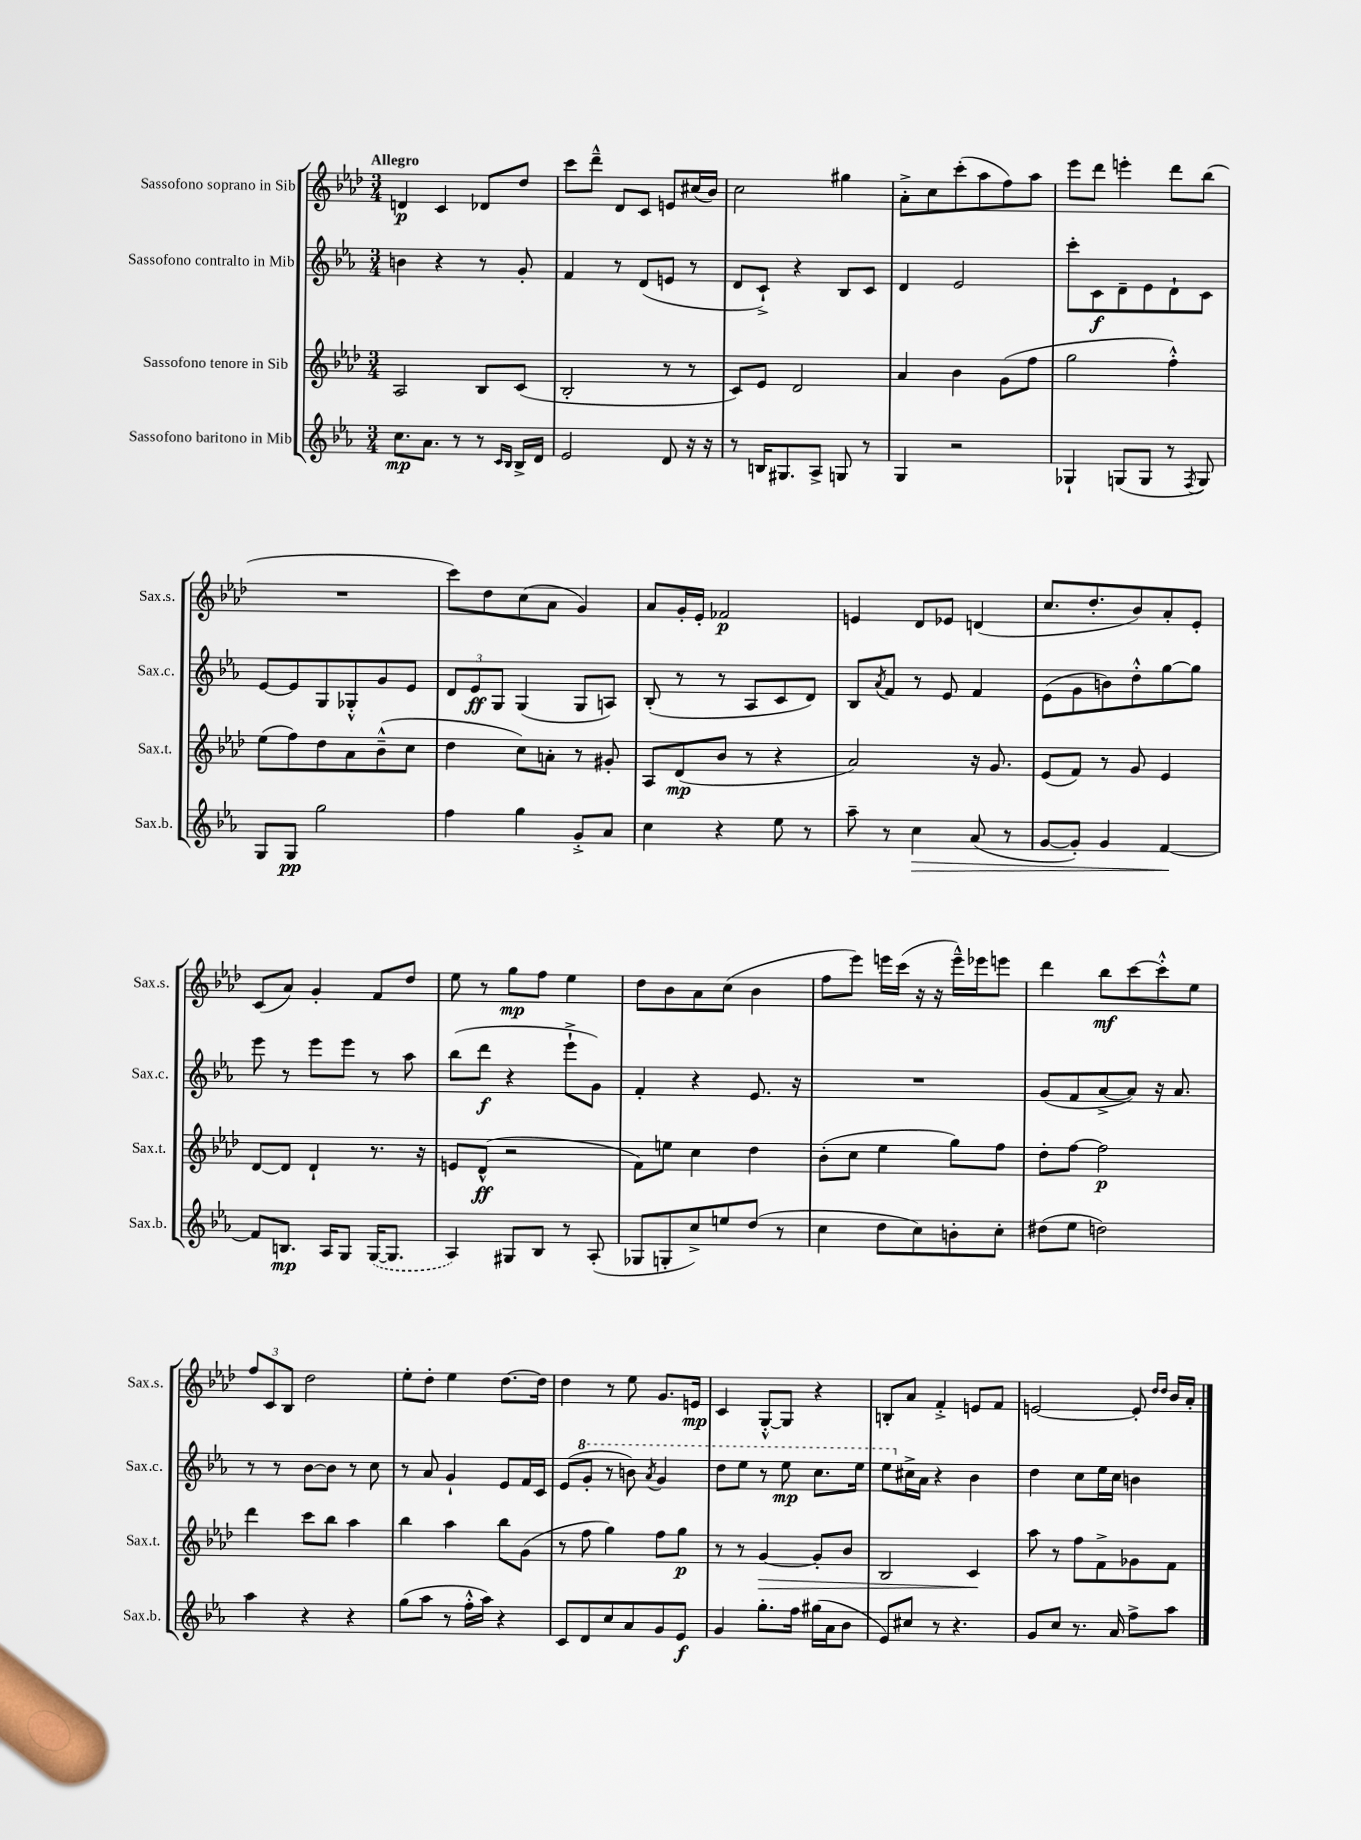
<<
\new StaffGroup <<
\new Staff = "s0" \with { instrumentName = "Sassofono soprano in Sib" shortInstrumentName = "Sax.s." } {
    \clef treble \key aes \major \numericTimeSignature \time 3/4 \tempo "Allegro"
    d'4\p c'4 des'8 des''8 |
    c'''8 des'''8---^ des'8 c'8 e'8 cis''16( bes'16) |
    c''2 gis''4 |
    aes'8-.-> c''8 c'''8-.( aes''8 f''8) aes''8 |
    ees'''8 des'''8 e'''4-. des'''8 bes''8( |
    R2. |
    c'''8) des''8 c''8( aes'8 g'4) |
    aes'8 g'16-. ees'16-. fes'2\p |
    e'4 des'8 ees'8 d'4( |
    c''8. des''8.-. bes'8) aes'8-. ees'8-. |
    c'8( aes'8) g'4-. f'8 des''8 |
    ees''8 r8 g''8\mp f''8 ees''4 |
    des''8 bes'8 aes'8 c''8( bes'4 |
    f''8 ees'''8) e'''16 c'''16( r16 r16 e'''16---^) ees'''16 e'''8 |
    des'''4 bes''8\mf c'''8~ c'''8-.-^ ees''8 |
    \tuplet 3/2 { f''8 c'8 bes8 } des''2 |
    ees''8-. des''8-. ees''4 des''8.~ des''16 |
    des''4 r8 ees''8 g'8. e'16\mp |
    c'4 g8~-.-^ g8 r4 |
    b8-. aes'8 f'4-.-> e'8 f'8 |
    e'2~ e'8-. \grace { des''16 des''16 } bes'16 aes'16-. \bar "|." |
}
\new Staff = "s1" \with { instrumentName = "Sassofono contralto in Mib" shortInstrumentName = "Sax.c." } {
    \clef treble \key ees \major \numericTimeSignature \time 3/4
    b'4 r4 r8 g'8-. |
    f'4 r8 d'8( e'8 r8 |
    d'8 c'8-!->) r4 bes8 c'8 |
    d'4 ees'2 |
    c'''8-. c'8\f d'8-- ees'8 d'8-! c'8 |
    ees'8~ ees'8 g8 ges8-.-^ g'8 ees'8 |
    \tuplet 3/2 { d'8 ees'8\ff g8 } g4( g8 a8) |
    bes8-.( r8 r8 aes8 c'8 d'8) |
    bes8 \acciaccatura { aes'8 } f'8 r8 ees'8 f'4 |
    ees'8( g'8 b'8) d''8-.-^ g''8~ g''8 |
    ees'''8 r8 ees'''8 ees'''8 r8 aes''8 |
    bes''8( d'''8\f r4 ees'''8-!-> g'8) |
    f'4-. r4 ees'8. r16 |
    R2. |
    g'8( f'8 aes'8~-> aes'8) r16 aes'8. |
    r8 r8 bes'8~ bes'8 r8 c''8 |
    r8 aes'8 g'4-! ees'8 f'16 c'16 |
    ees'8( \ottava #1 g''8-. r8 b''8) \acciaccatura { aes''8 } g''4 |
    d'''8 ees'''8 r8 ees'''8\mp c'''8. ees'''16 |
    ees'''8 \ottava #0 cis''16-> aes'16 r4 bes'4 |
    d''4 c''8 ees''16 c''16 b'4 \bar "|." |
}
\new Staff = "s2" \with { instrumentName = "Sassofono tenore in Sib" shortInstrumentName = "Sax.t." } {
    \clef treble \key aes \major \numericTimeSignature \time 3/4
    aes2 bes8 c'8( |
    bes2-. r8 r8 |
    c'8) ees'8 des'2 |
    aes'4 bes'4 g'8( f''8 |
    g''2 f''4-.-^) |
    ees''8( f''8) des''8 aes'8 bes'8---^( c''8 |
    des''4 c''8) a'8-. r8 gis'8-. |
    aes8 des'8\mp( bes'8 r8 r4 |
    aes'2) r16 g'8. |
    ees'8( f'8) r8 g'8 ees'4 |
    des'8~ des'8 des'4-! r8. r16 |
    e'8 des'8-^\ff( r2 |
    f'8) e''8 c''4 des''4 |
    bes'8-.( c''8 ees''4 g''8) f''8 |
    des''8-. f''8~ f''2\p |
    des'''4 c'''8 bes''8 aes''4 |
    bes''4 aes''4 bes''8 g'8( |
    r8 f''8 g''4) f''8 g''8\p |
    r8 r8 g'4~\> g'8-. bes'8 |
    bes2 c'4\! |
    aes''8 r8 f''8 f'8-> ges'8 f'8 \bar "|." |
}
\new Staff = "s3" \with { instrumentName = "Sassofono baritono in Mib" shortInstrumentName = "Sax.b." } {
    \clef treble \key ees \major \numericTimeSignature \time 3/4
    c''8.\mp aes'8. r8 r8 \grace { c'16 bes16 } bes16-> d'16 |
    ees'2 d'8 r16 r16 |
    r8 b16 gis8. aes8-> g8 r8 |
    g4 r2 |
    ges4-! g8( g8 r8 \acciaccatura { f8 } g8) |
    g8 g8\pp g''2 |
    f''4 g''4 g'8-.-> aes'8 |
    c''4 r4 ees''8 r8 |
    aes''8-- r8 c''4\> aes'8( r8 |
    g'8~ g'8-.) g'4 f'4~\! |
    f'8 b8.\mp aes16 g8 \once \slurDashed g16~( g8. |
    aes4) gis8 bes8 r8 aes8-.( |
    ges8 g8-. c''8->) e''8 d''8( r8 |
    c''4 d''8 c''8) b'8-. c''8-. |
    dis''8( ees''8 d''2) |
    aes''4 r4 r4 |
    g''8( aes''8 r8 f''16-.-^ aes''16) r4 |
    c'8 d'8 c''8 aes'8 g'8 ees'8\f |
    g'4 g''8.-. f''16 gis''16( aes'16 bes'8 |
    ees'8) cis''8 r8 r4. |
    g'8 c''8 r8. aes'16 f''8-> aes''8 \bar "|." |
}
>>
>>
\layout { \context { \Score \remove "Bar_number_engraver" } }
